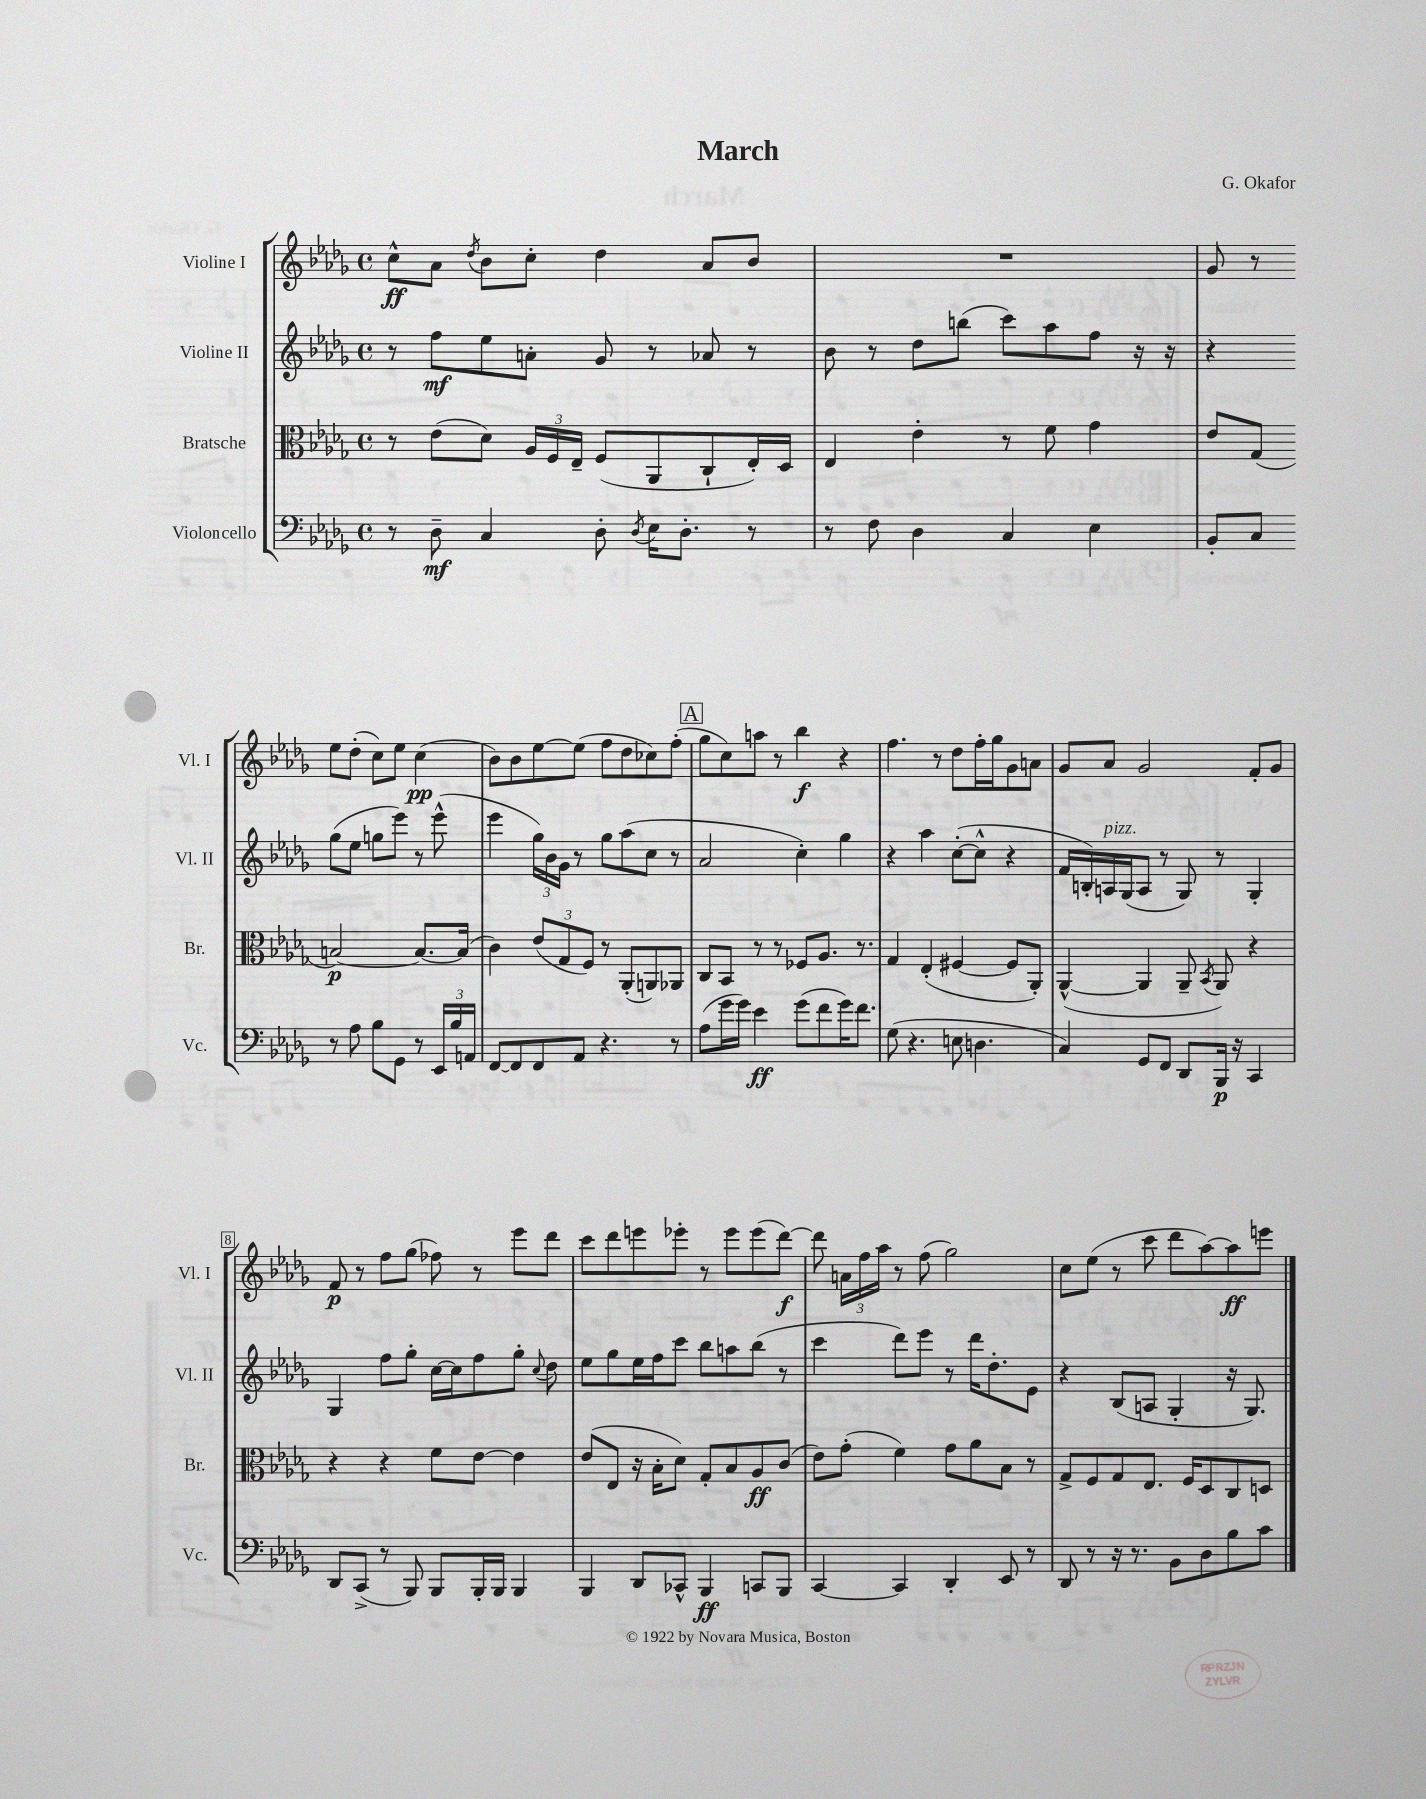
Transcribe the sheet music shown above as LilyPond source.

\header { title = "March" composer = "G. Okafor" }
<<
\new StaffGroup <<
\new Staff = "s0" \with { instrumentName = "Violine I" shortInstrumentName = "Vl. I" } {
    \clef treble \key des \major \defaultTimeSignature \time 4/4
    \autoBeamOff c''8[-^\ff aes'8] \acciaccatura { des''8 } bes'8[ c''8]-. des''4 aes'8[ bes'8] |
    R1 |
    ges'8 r8 ees''8[ des''8]-.( c''8[) ees''8] c''4\pp( |
    bes'8[) bes'8 ees''8~ ees''8]( f''8[ des''8 ces''8) f''8]-.( |
    \mark \markup { \box "A" } ges''8[ c''8) a''8] r8 bes''4\f r4 |
    f''4. r8 des''8[ f''16-. ges''16 ges'8 a'8] |
    ges'8[ aes'8] ges'2 f'8[-. ges'8] |
    f'8\p r8 f''8[ ges''8]( fes''8) r8 ees'''8[ des'''8] |
    c'''8[ des'''8 e'''8 ees'''8]-. r8 ees'''8[ ees'''8( des'''8]~\f) |
    des'''8 \tuplet 3/2 { a'16[ f''16 aes''16] } r8 f''8( ges''2) |
    c''8[ ees''8]( r8 c'''8 des'''8[ aes''8~) aes''8\ff e'''8] \bar "|." |
}
\new Staff = "s1" \with { instrumentName = "Violine II" shortInstrumentName = "Vl. II" } {
    \clef treble \key des \major \defaultTimeSignature \time 4/4
    \autoBeamOff r8 f''8[\mf ees''8 a'8]-. ges'8 r8 aes'8 r8 |
    bes'8 r8 des''8[ b''8]( c'''8[) aes''8 f''8] r16 r16 |
    r4 ges''8[( ees''8] g''8[ ees'''8]) r8 ees'''8-^( |
    ees'''4 \tuplet 3/2 { ges''16[) bes'16 ges'16] } r8 ges''8[ aes''8( c''8] r8 |
    \mark \markup { \box "A" } aes'2 c''4-.) ges''4 |
    r4 aes''4 c''8[~-.( c''8]-^ r4 |
    f'16[ b16-.) a16^\markup { \italic "pizz." } ges16( a8] r8 ges8) r8 ges4-. |
    ges4 f''8[ ges''8]-. c''16[~ c''16 f''8 ges''8]-. \appoggiatura { c''8 } des''8 |
    ees''8[ ges''8 ees''16 f''16 c'''8] bes''8[ a''8 bes''8]( r8 |
    c'''4 des'''8[) ees'''8] r8 des'''16[ des''8.-. ees'8] |
    r4 bes8[( a8] ges4-. r16 ges8.) \bar "|." |
}
\new Staff = "s2" \with { instrumentName = "Bratsche" shortInstrumentName = "Br." } {
    \clef alto \key des \major \defaultTimeSignature \time 4/4
    \autoBeamOff r8 ees'8[( des'8]) \tuplet 3/2 { aes16[ f16 ees16]-- } f8[( aes,8 c8-! ees16-.) des16] |
    ees4 ees'4-. r8 f'8 ges'4 |
    ees'8[ ges8]( b2~\p) b8.[~ b16]( |
    c'4) \tuplet 3/2 { ees'8[( ges8 f8]) } r8 aes,8[-.( a,8) aes,8] |
    \mark \markup { \box "A" } c8[ bes,8] r8 r8 fes8[ aes8.] r8. |
    ges4 ees4-.( fis4~ fis8[ aes,8]-.) |
    aes,4~-^( aes,4 aes,8-- \acciaccatura { bes,8 } aes,8) r4 |
    r4 r4 f'8[ ees'8]~ ees'4 |
    ees'8[( ees8] r16 bes16[-. des'8]) ges8[-. bes8 aes8\ff c'8]( |
    ees'8[) ges'8]-.( f'4) ges'8[ aes'8 bes8] r8 |
    ges8[-> f8 ges8 ees8.] f16[ des8 c8 d8] \bar "|." |
}
\new Staff = "s3" \with { instrumentName = "Violoncello" shortInstrumentName = "Vc." } {
    \clef bass \key des \major \defaultTimeSignature \time 4/4
    \autoBeamOff r8 des8--\mf c4 des8-. \acciaccatura { des8 } ees16[ des8.]-. r8 |
    r8 f8 des4 c4 ees4 |
    bes,8[-. c8] r8 aes8 bes8[ ges,8] r8 \tuplet 3/2 { ees,16[ bes16 a,16] } |
    f,8[~ f,8 f,8 aes,8] r4. r8 |
    \mark \markup { \box "A" } aes8[( ges'16 ges'16]) ees'4\ff ges'8[( f'8 ges'16) f'8.] |
    ges8( r4. e8 d4. |
    c4) ges,8[ f,8] des,8[ bes,,16]\p r16 c,4 |
    des,8[ c,8]->( r8 bes,,8) bes,,8[ bes,,16-. bes,,16] bes,,4 |
    bes,,4 des,8[ ces,8]-^ bes,,4\ff c,8[ bes,,8] |
    c,4~ c,4 des,4-. ees,8 r8 |
    des,8 r8 r16 r8. bes,8[ des8 bes8 c'8] \bar "|." |
}
>>
>>
\layout { \context { \Score \override BarNumber.stencil = #(make-stencil-boxer 0.1 0.3 ly:text-interface::print) } }
